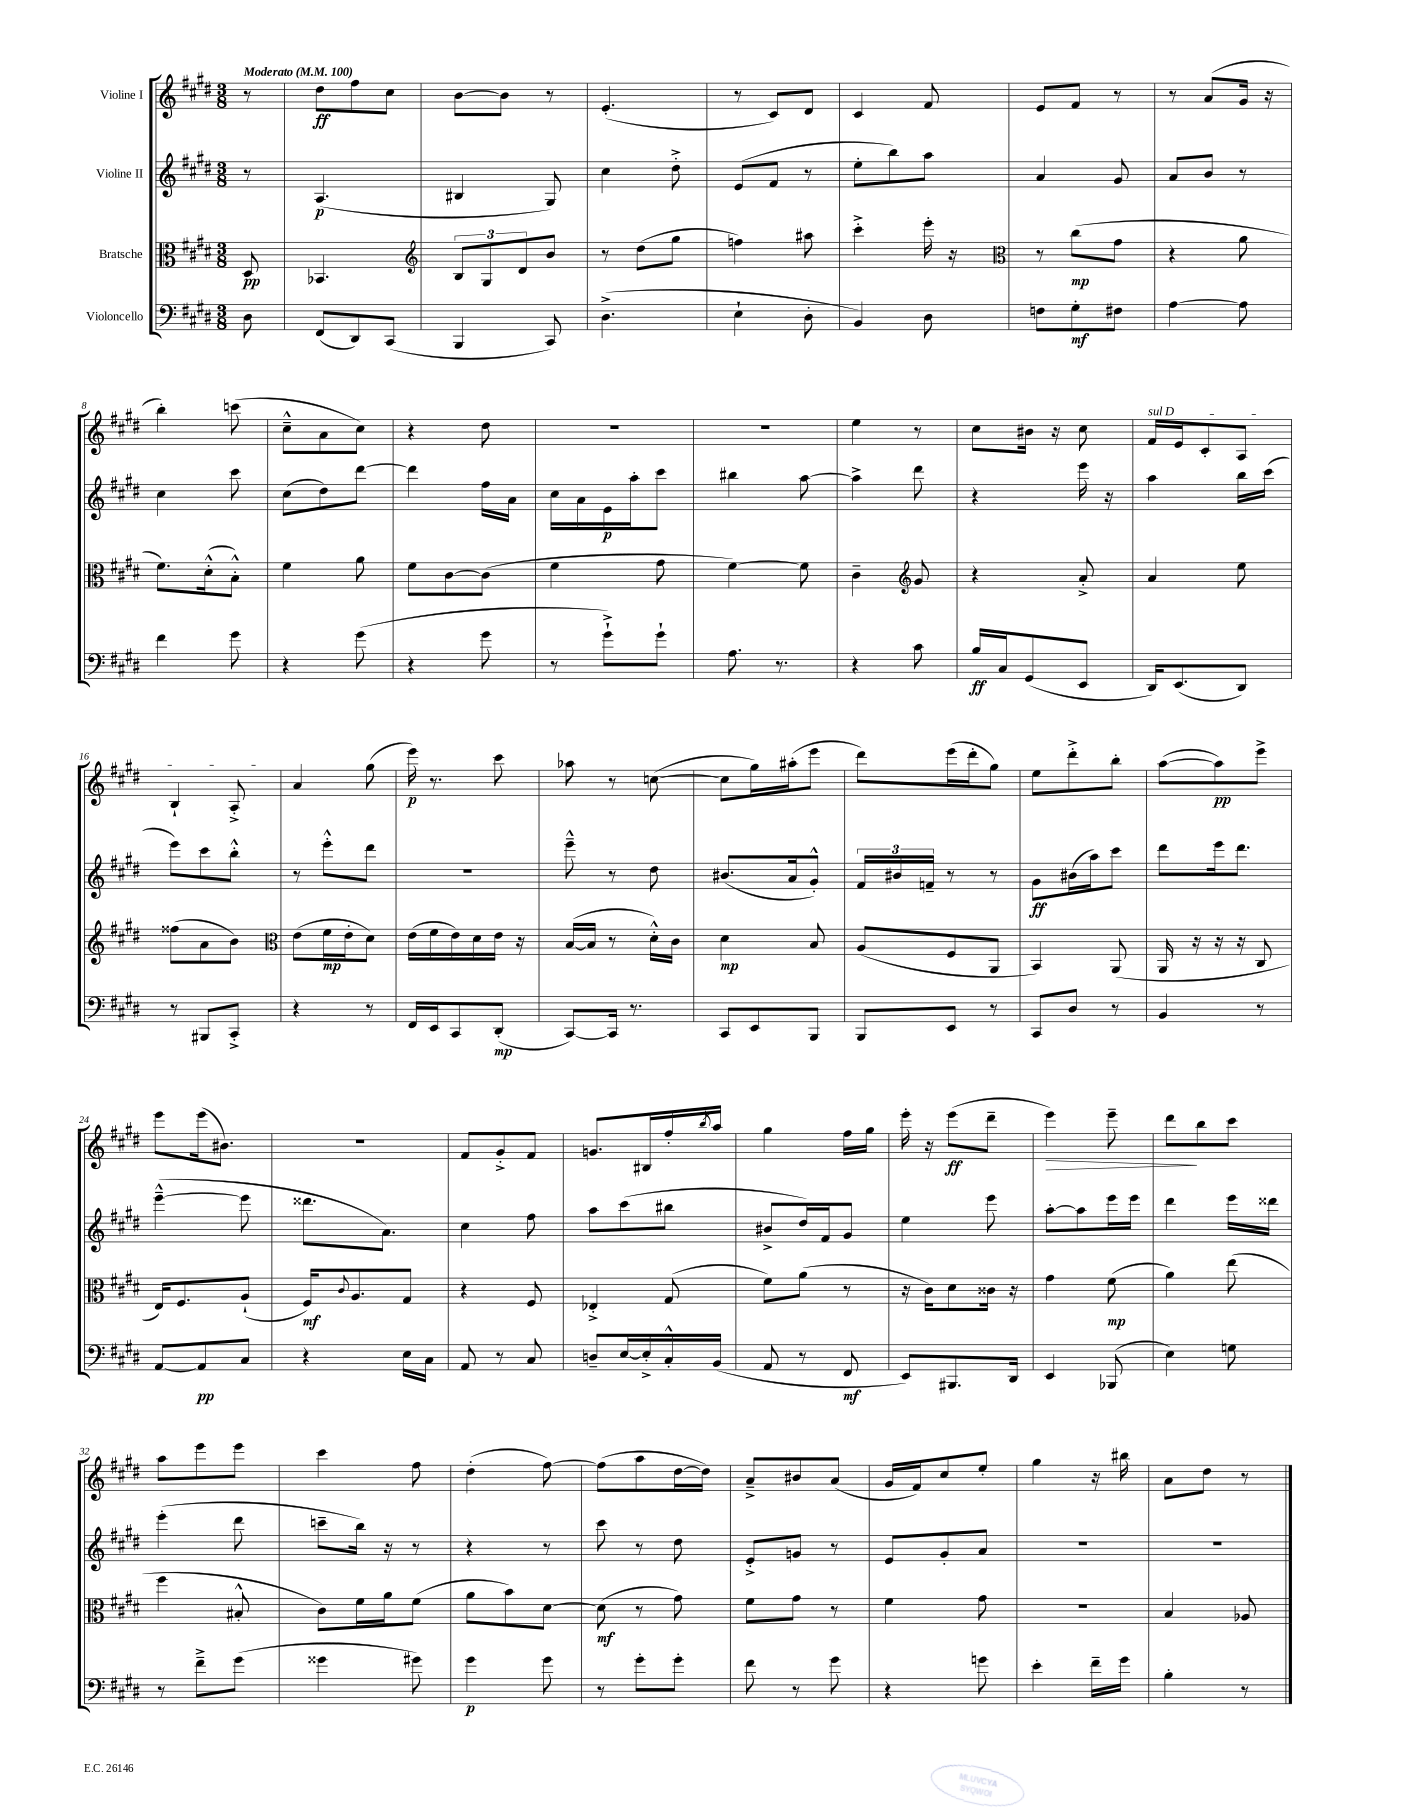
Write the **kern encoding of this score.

**kern	**dynam	**kern	**dynam	**kern	**dynam	**kern	**dynam
*part4	*part4	*part3	*part3	*part2	*part2	*part1	*part1
*staff4	*staff4	*staff3	*staff3	*staff2	*staff2	*staff1	*staff1
*I"Violoncello	*	*I"Bratsche	*	*I"Violine II	*	*I"Violine I	*
*clefF4	*	*clefC3	*	*clefG2	*	*clefG2	*
*k[f#c#g#d#]	*	*k[f#c#g#d#]	*	*k[f#c#g#d#]	*	*k[f#c#g#d#]	*
*M3/8	*	*M3/8	*	*M3/8	*	*M3/8	*
*MM100	*	*MM100	*	*MM100	*	*MM100	*
=	=	=	=	=	=	=	=
!	!	!	!	!	!	!LO:TX:a:B:t=Moderato	!
8D#\	.	8D#/	pp	8r	.	8r	.
=1	=1	=1	=1	=1	=1	=1	=1
(8FF#/L	.	4.BB-X/	.	(4.A/	p	8dd#\L	ff
8DD#/)	.	.	.	.	.	8ff#\	.
(8CC#/J	.	.	.	.	.	8cc#\J	.
=2	=2	=2	=2	=2	=2	=2	=2
*	*	*clefG2	*	*	*	*	*
4BBB/	.	12B/L	.	4B#X/	.	[8b\L	.
.	.	12G#/	.	.	.	.	.
.	.	.	.	.	.	8b\J]	.
.	.	12d#/	.	.	.	.	.
8CC#/)	.	8b/J	.	8G#/)	.	8r	.
=3	=3	=3	=3	=3	=3	=3	=3
(4.D#^\	.	8r	.	4cc#\	.	(4.e'/	.
.	.	(8dd#\L	.	.	.	.	.
.	.	8gg#\J	.	8dd#'^\	.	.	.
=4	=4	=4	=4	=4	=4	=4	=4
4E`\	.	4ffn\)	.	(8e/L	.	8r	.
.	.	.	.	8f#/J	.	8c#/L)	.
8D#'\	.	8aa#X\	.	8r	.	8d#/J	.
=5	=5	=5	=5	=5	=5	=5	=5
4BB/)	.	4ccc#'^\	.	8ee'\L	.	4c#/	.
.	.	.	.	8bb\)	.	.	.
8D#\	.	16eee'\	.	8aa\J	.	8f#/	.
.	.	16r	.	.	.	.	.
=6	=6	=6	=6	=6	=6	=6	=6
*	*	*clefC3	*	*	*	*	*
8Fn\L	.	8r	.	4a/	.	8e/L	.
8G#'\	mf	(8cc#\L	mp	.	.	8f#/J	.
8F#X\J	.	8g#\J	.	8g#/	.	8r	.
=7	=7	=7	=7	=7	=7	=7	=7
[4A\	.	4r	.	8a/L	.	8r	.
.	.	.	.	8b/J	.	(8a/L	.
8A\]	.	8a\	.	8r	.	16g#/Jk	.
.	.	.	.	.	.	16r	.
!!LO:LB:g=z
=8	=8	=8	=8	=8	=8	=8	=8
4f#\	.	8.f#\L)	.	4cc#\	.	4bb'\)	.
.	.	(16d#'^^\k	.	.	.	.	.
8g#\	.	8B'^^\J)	.	8ccc#\	.	(8cccn\	.
=9	=9	=9	=9	=9	=9	=9	=9
4r	.	4f#\	.	(8cc#\L	.	8cc#~^^\L	.
.	.	.	.	8dd#\)	.	8a\	.
(8g#\	.	8a\	.	[8ddd#\J	.	8cc#\J)	.
=10	=10	=10	=10	=10	=10	=10	=10
4r	.	8f#\L	.	4ddd#\]	.	4r	.
.	.	[8c#\	.	.	.	.	.
8g#\	.	(8c#\J]	.	16ff#\LL	.	8dd#\	.
.	.	.	.	16a\JJ	.	.	.
=11	=11	=11	=11	=11	=11	=11	=11
8r	.	4f#\	.	16cc#\LL	.	4.r	.
.	.	.	.	16a\	.	.	.
8g#`^\L)	.	.	.	16e\	p	.	.
.	.	.	.	16aa'\J	.	.	.
8g#`\J	.	8g#\	.	8ccc#\J	.	.	.
=12	=12	=12	=12	=12	=12	=12	=12
8.A\	.	[4f#\)	.	4bb#X\	.	4.r	.
8.r	.	.	.	.	.	.	.
.	.	8f#\]	.	[8aa\	.	.	.
=13	=13	=13	=13	=13	=13	=13	=13
4r	.	4c#~\	.	4aa^\]	.	4ee\	.
*	*	*clefG2	*	*	*	*	*
8c#\	.	8g#/	.	8ddd#\	.	8r	.
=14	=14	=14	=14	=14	=14	=14	=14
16B/LL	ff	4r	.	4r	.	8cc#\L	.
16C#/J	.	.	.	.	.	.	.
(8GG#/	.	.	.	.	.	16b#X\Jk	.
.	.	.	.	.	.	16r	.
8EE/J	.	8a'^/	.	16eee\	.	8cc#\	.
.	.	.	.	16r	.	.	.
=15	=15	=15	=15	=15	=15	=15	=15
!	!	!	!	!	!	!LO:TX:a:i:t=sul D	!
16DD#/KL)	.	4a/	.	4aa\	.	16f#/LL	.
(8.EE/	.	.	.	.	.	16e/J	.
.	.	.	.	.	.	8c#'/	.
8DD#/J)	.	8ee\	.	16bb\LL	.	8A/J	.
.	.	.	.	(16ccc#\JJ	.	.	.
!!LO:LB:g=z
=16	=16	=16	=16	=16	=16	=16	=16
8r	.	(8ff##X\L	.	8eee\L)	.	4B`/	.
8BBB#X/L	.	8a\	.	8ccc#\	.	.	.
8CC#'^/J	.	8b\J)	.	8bb'^^\J	.	8A'^/	.
=17	=17	=17	=17	=17	=17	=17	=17
*	*	*clefC3	*	*	*	*	*
4r	.	(8e\L	.	8r	.	4a/	.
.	.	16f#\L	mp	8eee'^^\L	.	.	.
.	.	16e'\J	.	.	.	.	.
8r	.	8d#\J)	.	8ddd#\J	.	(8gg#\	.
=18	=18	=18	=18	=18	=18	=18	=18
16FF#/LL	.	(16e\LL	.	4.r	.	16eee\)	p
16EE/J	.	16f#\	.	.	.	8.r	.
8CC#/	.	16e\)	.	.	.	.	.
.	.	16d#\	.	.	.	.	.
(8DD#'/J	mp	16e\JJ	.	.	.	8ccc#\	.
.	.	16r	.	.	.	.	.
=19	=19	=19	=19	=19	=19	=19	=19
[8CC#/L)	.	([16B/LL	.	8eee~^^\	.	8aa-X\	.
.	.	16B/JJ]	.	.	.	.	.
16CC#/Jk]	.	8r	.	8r	.	8r	.
8.r	.	.	.	.	.	.	.
.	.	16d#'^^\LL)	.	8dd#\	.	([8ccn\	.
.	.	16c#\JJ	.	.	.	.	.
=20	=20	=20	=20	=20	=20	=20	=20
8CC#/L	.	4d#\	mp	(8.b#X/L	.	8cc\L]	.
8EE/	.	.	.	.	.	16gg#\L)	.
.	.	.	.	16a/k	.	(16aa#X'\J	.
8BBB/J	.	8B/	.	8g#'^^/J)	.	8eee\J	.
=21	=21	=21	=21	=21	=21	=21	=21
8BBB/L	.	(8A/L	.	24f#/LL	.	8ddd#\L)	.
.	.	.	.	24b#X/	.	.	.
.	.	.	.	24fn~/JJ	.	.	.
8EE/J	.	8F#/	.	8r	.	(16eee\L	.
.	.	.	.	.	.	16ddd#'\J	.
8r	.	8AA/J	.	8r	.	8gg#\J)	.
=22	=22	=22	=22	=22	=22	=22	=22
8CC#/L	.	4BB/)	.	8g#\L	ff	8ee\L	.
8D#/J	.	.	.	(16b#X\L	.	8ddd#'^\	.
.	.	.	.	16aa\J)	.	.	.
8r	.	(8AA/	.	8ccc#\J	.	8bb'\J	.
=23	=23	=23	=23	=23	=23	=23	=23
4BB/	.	16AA/	.	8ddd#\L	.	([8aa\L	.
.	.	16r	.	.	.	.	.
.	.	16r	.	16eee\k	.	8aa\])	pp
.	.	16r	.	8.ddd#\J	.	.	.
8r	.	8C#/	.	.	.	8eee^\J	.
!!LO:LB:g=z
=24	=24	=24	=24	=24	=24	=24	=24
[8AA/L	.	16E/KL)	.	([4eee~^^\	.	8eee\L	.
.	.	8.F#/	.	.	.	.	.
8AA/]	pp	.	.	.	.	(16eee\k	.
.	.	.	.	.	.	8.b#X\J)	.
8C#/J	.	(8A`/J	.	8eee\]	.	.	.
=25	=25	=25	=25	=25	=25	=25	=25
4r	.	16F#/KL)	mf	8.ddd##X\L	.	4.r	.
.	.	8qqc#/	.	.	.	.	.
.	.	8.A/	.	.	.	.	.
.	.	.	.	8.a\J)	.	.	.
16E\LL	.	8G#/J	.	.	.	.	.
16C#\JJ	.	.	.	.	.	.	.
=26	=26	=26	=26	=26	=26	=26	=26
8AA/	.	4r	.	4cc#\	.	8f#/L	.
8r	.	.	.	.	.	8g#'^/	.
8C#/	.	8F#/	.	8ff#\	.	8f#/J	.
=27	=27	=27	=27	=27	=27	=27	=27
8Dn~/L	.	4E-X'^/	.	8aa\L	.	8.gn/L	.
[16E/L	.	.	.	(8ccc#\	.	.	.
16E'^/]	.	.	.	.	.	16B#X/L	.
16C#'^^/	.	(8G#/	.	8bb#X\J	.	16ff#'/	.
.	.	.	.	.	.	8qbb/	.
(16BB/JJ	.	.	.	.	.	16aa/JJ	.
=28	=28	=28	=28	=28	=28	=28	=28
8AA/	.	8f#\L)	.	8b#X^/L	.	4gg#\	.
8r	.	(8a\J	.	16dd#/L)	.	.	.
.	.	.	.	16f#/J	.	.	.
8FF#/	mf	8r	.	8g#/J	.	16ff#\LL	.
.	.	.	.	.	.	16gg#\JJ	.
=29	=29	=29	=29	=29	=29	=29	=29
8EE/L)	.	16r	.	4ee\	.	16eee'\	.
.	.	16c#\KL)	.	.	.	16r	.
8.BBB#X/	.	8d#\	.	.	.	(8eee\L	ff
.	.	16c##X\Jk	.	8eee\	.	8ddd#~\J	.
16DD#/Jk	.	16r	.	.	.	.	.
=30	=30	=30	=30	=30	=30	=30	=30
!	!	!	!	!	!	!	!LO:HP:b
4EE/	.	4g#\	.	[8aa'\L	.	4eee\)	>
.	.	.	.	8aa\]	.	.	.
(8BBB-X/	.	(8f#\	mp	16eee\L	.	8eee~\	.
.	.	.	.	16eee\JJ	.	.	.
=31	=31	=31	=31	=31	=31	=31	=31
4E\)	.	4a\)	.	4ddd#\	.	8ddd#\L	.
.	.	.	.	.	.	8bb\	]
8Gn\	.	(8ee\	.	16eee\LL	.	8ccc#\J	.
.	.	.	.	16ddd##X\JJ	.	.	.
!!LO:LB:g=z
=32	=32	=32	=32	=32	=32	=32	=32
8r	.	4ff#\	.	(4eee'\	.	8aa\L	.
8f#~^\L	.	.	.	.	.	8eee\	.
(8g#\J	.	8B#X'^^/	.	8ddd#\	.	8eee\J	.
=33	=33	=33	=33	=33	=33	=33	=33
4g##X\	.	8c#\L)	.	8cccn~\L	.	4ccc#\	.
.	.	16f#\L	.	16bb\Jk)	.	.	.
.	.	16a\J	.	16r	.	.	.
8g#X\)	.	(8f#\J	.	8r	.	8ff#\	.
=34	=34	=34	=34	=34	=34	=34	=34
4g#\	p	8a\L	.	4r	.	(4dd#'\	.
.	.	8b\)	.	.	.	.	.
8g#\	.	[8d#\J	.	8r	.	[8ff#\)	.
=35	=35	=35	=35	=35	=35	=35	=35
8r	.	(8d#\]	mf	8ccc#\	.	(8ff#\L]	.
8g#'\L	.	8r	.	8r	.	8aa\	.
8g#'\J	.	8g#\)	.	8dd#\	.	[16dd#\L	.
.	.	.	.	.	.	16dd#\JJ])	.
=36	=36	=36	=36	=36	=36	=36	=36
8f#\	.	8f#\L	.	8e'^/L	.	8a~^/L	.
8r	.	8g#\J	.	8gn/J	.	8b#X/	.
8g#\	.	8r	.	8r	.	(8a/J	.
=37	=37	=37	=37	=37	=37	=37	=37
4r	.	4f#\	.	8e/L	.	16g#/LL	.
.	.	.	.	.	.	16f#/J)	.
.	.	.	.	8g#'/	.	8cc#/	.
8gn\	.	8g#\	.	8a/J	.	8ee'/J	.
=38	=38	=38	=38	=38	=38	=38	=38
4e'\	.	4.r	.	4.r	.	4gg#\	.
16f#~\LL	.	.	.	.	.	16r	.
16g#\JJ	.	.	.	.	.	16bb#X\	.
=39	=39	=39	=39	=39	=39	=39	=39
4B'\	.	4B/	.	4.r	.	8a\L	.
.	.	.	.	.	.	8dd#\J	.
8r	.	8A-X/	.	.	.	8r	.
==	==	==	==	==	==	==	==
*-	*-	*-	*-	*-	*-	*-	*-
